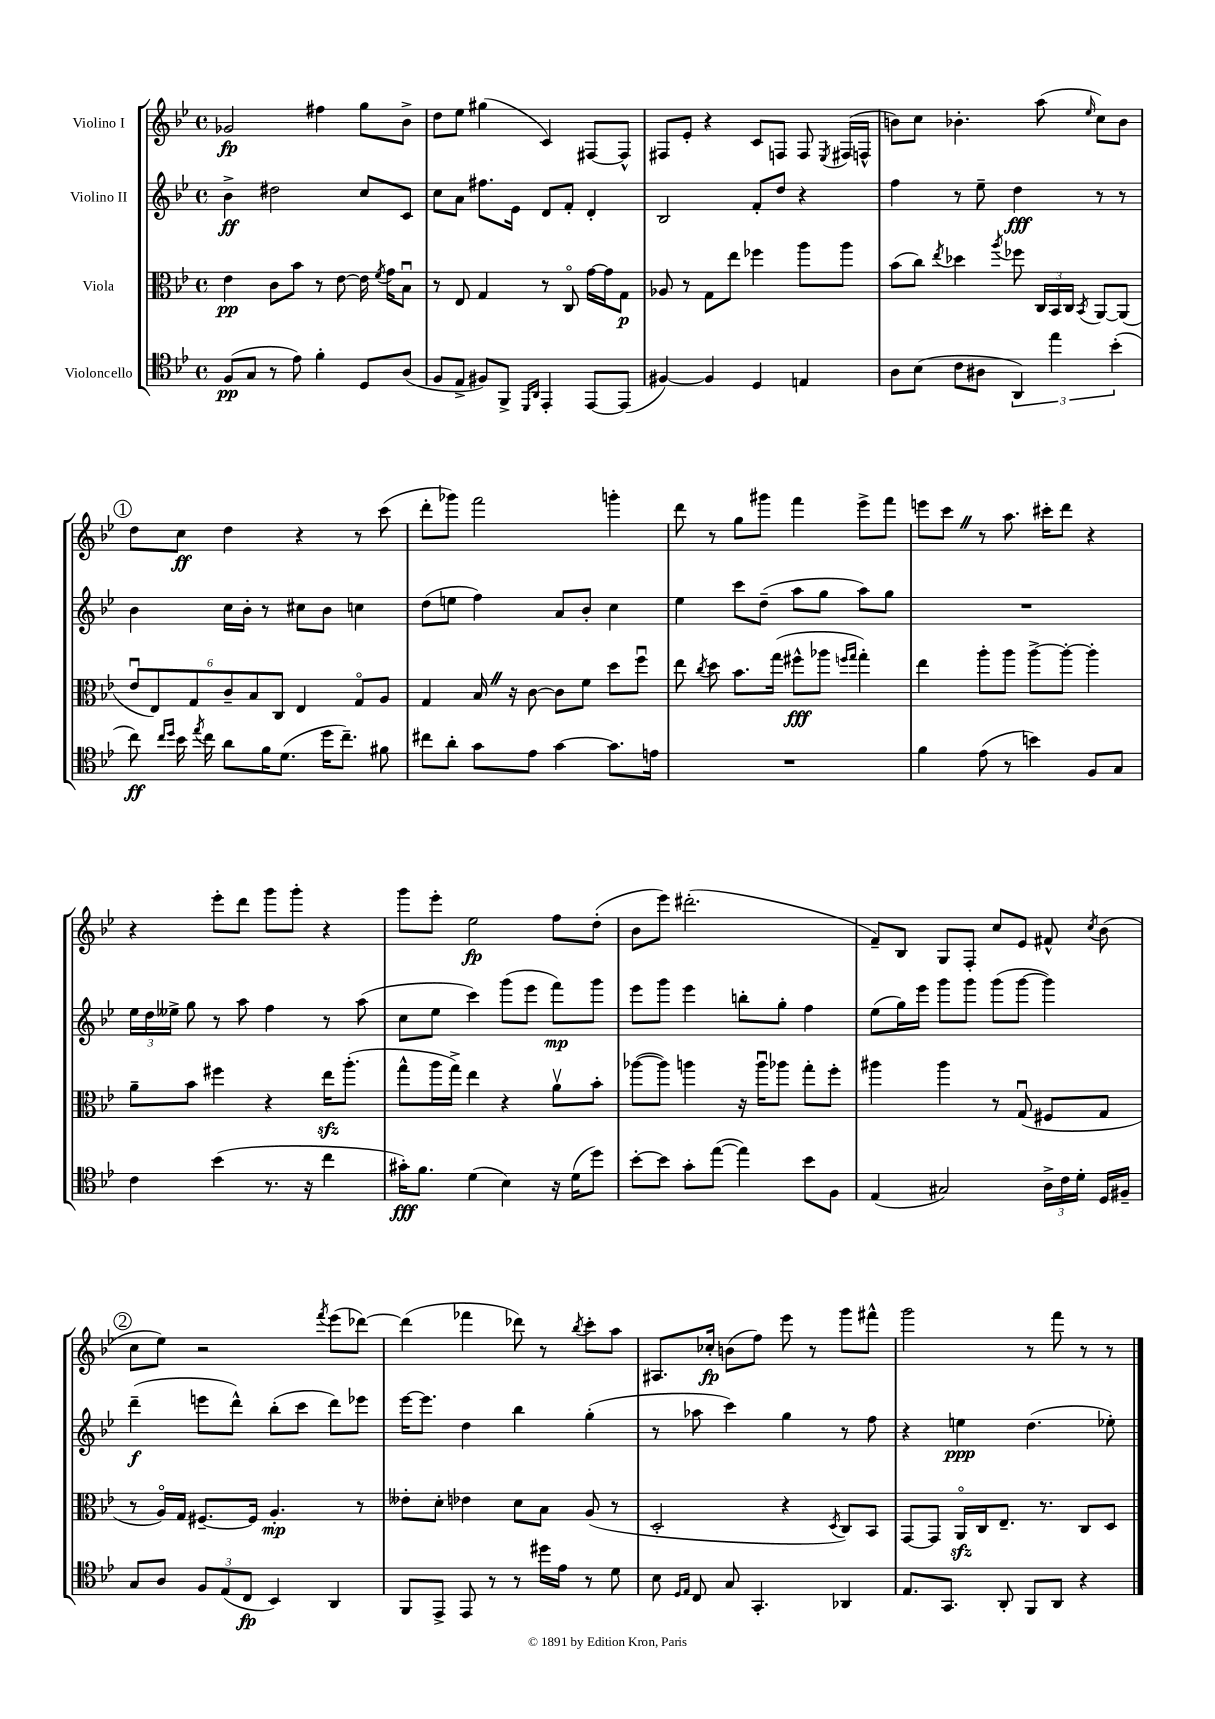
<<
\new StaffGroup <<
\new Staff = "s0" \with { instrumentName = "Violino I" } {
    \clef treble \key bes \major \defaultTimeSignature \time 4/4
    \autoBeamOff ges'2\fp fis''4 g''8[ bes'8]-> |
    d''8[ ees''8] gis''4( c'4) fis8[~ fis8]-^ |
    fis8[ ees'8]-. r4 c'8[ f8] f8 \acciaccatura { ees8 } fis16[( f16]-^ |
    b'8[) c''8] bes'4.-. a''8( \grace { ees''16 } c''8[) bes'8] |
    \mark \markup { \circle "1" } d''8[ c''8]\ff d''4 r4 r8 c'''8( |
    d'''8[-. ges'''8]) f'''2 g'''4-. |
    d'''8 r8 g''8[ gis'''8] f'''4 ees'''8[-> f'''8] |
    e'''8[ c'''8] \once \override BreathingSign.text = \markup { \musicglyph "scripts.caesura.straight" } \breathe r8 a''8. cis'''16[-. d'''8] r4 |
    r4 ees'''8[-. d'''8] g'''8[ g'''8]-. r4 |
    g'''8[ ees'''8]-. ees''2\fp f''8[ d''8]-.( |
    bes'8[ ees'''8]) dis'''2.-.( |
    f'8[--) bes8] g8[ f8]-. c''8[ ees'8] fis'8-^ \acciaccatura { c''8 } bes'8( |
    \mark \markup { \circle "2" } c''8[ ees''8]) r2 \acciaccatura { f'''8 } ees'''8[( des'''8]~) |
    des'''4( fes'''4 des'''8) r8 \acciaccatura { bes''8 } c'''8[-. a''8] |
    ais8.[ ces''16]-.\fp b'8[( f''8]) ees'''8 r8 g'''8[ fis'''8]-^ |
    g'''2 r8 f'''8 r8 r8 \bar "|." |
}
\new Staff = "s1" \with { instrumentName = "Violino II" } {
    \clef treble \key bes \major \defaultTimeSignature \time 4/4
    \autoBeamOff bes'4->\ff dis''2 c''8[ c'8] |
    c''8[ a'8] fis''8.[ ees'16] d'8[ f'8]-. d'4-. |
    bes2 f'8[-. d''8] r4 |
    f''4 r8 ees''8-- d''4\fff r8 r8 |
    \mark \markup { \circle "1" } bes'4 c''16[ bes'16]-. r8 cis''8[ bes'8] c''4 |
    d''8[( e''8] f''4) a'8[ bes'8]-. c''4 |
    ees''4 c'''8[ d''8]--( a''8[ g''8] a''8[) g''8] |
    R1 |
    \tuplet 3/2 { ees''16[ d''16 eeses''16]-> } g''8 r8 a''8 f''4 r8 a''8( |
    c''8[ ees''8] c'''4) g'''8[( ees'''8] f'''8[\mp) g'''8] |
    ees'''8[ g'''8] ees'''4 b''8[-. g''8]-. f''4 |
    ees''8[( g''16) ees'''16] g'''8[ g'''8] g'''8[( g'''8]~ g'''4) |
    \mark \markup { \circle "2" } d'''4--\f( e'''8[ d'''8]-^) bes''8[-.( c'''8] d'''8[) ees'''8] |
    ees'''16[~ ees'''8.] d''4 bes''4 g''4-.( |
    r8 aes''8 c'''4) g''4 r8 f''8 |
    r4 e''4\ppp d''4.( ees''8-.) \bar "|." |
}
\new Staff = "s2" \with { instrumentName = "Viola" } {
    \clef alto \key bes \major \defaultTimeSignature \time 4/4
    \autoBeamOff ees'4\pp c'8[ bes'8] r8 ees'8~ ees'16 \acciaccatura { f'8 } g'16[ bes8]\downbow |
    r8 ees8 g4 r8 c8\flageolet g'16[~ g'16 g8]\p |
    aes8 r8 g8[ ees''8] fes''4 a''8[ a''8] |
    bes'8[( c''8]) \acciaccatura { ees''8 } des''4 \acciaccatura { a''8 } fes''8 \tuplet 3/2 { c16[ bes,16 c16] } \acciaccatura { bes,8 } a,8[~ a,8]( |
    \mark \markup { \circle "1" } \tuplet 6/4 { ees'8[\downbow ees8) g8 c'8-- bes8 c8] } ees4 g8[\flageolet a8] |
    g4 bes16 \once \override BreathingSign.text = \markup { \musicglyph "scripts.caesura.straight" } \breathe r16 c'8~ c'8[ f'8] d''8[ f''8]\downbow |
    ees''8 \acciaccatura { c''8 } d''8 bes'8.[ g''16]( fis''8[-^\fff aes''8] \grace { f''16[ g''16] } g''4-.) |
    ees''4 a''8[-. a''8] a''8[~-> a''8]~-. a''4-. |
    a'8[-- bes'8] fis''4 r4 ees''16[\sfz a''8.]-.( |
    g''8[-^ a''16 g''16]->) ees''4 r4 a'8[\upbow bes'8]-. |
    aes''8[~( aes''8]) a''4 r16 a''16[\downbow aes''8] g''8[-. f''8]-. |
    ais''4 ais''4 r8 g8\downbow( fis8[ g8] |
    \mark \markup { \circle "2" } r8 a16[\flageolet) g16] fis8.[~-- fis16] a4.-.\mp r8 |
    eeses'8[-. d'8]-. ees'4 d'8[ bes8] a8( r8 |
    d2-. r4 \acciaccatura { d8 } c8[) bes,8] |
    g,8[~ g,8] a,16[\flageolet\sfz c16 ees8.]-- r8. c8[ d8] \bar "|." |
}
\new Staff = "s3" \with { instrumentName = "Violoncello" } {
    \clef tenor \key bes \major \defaultTimeSignature \time 4/4
    \autoBeamOff f8[\pp( g8] r8 ees'8) f'4-. d8[ a8]( |
    f8[ ees8]-> fis8[) f,8]-> \grace { d,16[ a,16] } ees,4-. ees,8[~ ees,8]( |
    fis4~) fis4 d4 e4 |
    a8[ bes8]( c'8[ ais8] \tuplet 3/2 { a,4) ees''4 bes'4-.( } |
    \mark \markup { \circle "1" } c''8\ff) \grace { c''16[ d''16] } bes'16 \acciaccatura { ees''8 } c''16 a'8[ f'16 d'8.]( d''16[ c''8.]--) fis'8 |
    cis''8[ a'8]-. g'8[ ees'8] g'4~ g'8.[ e'16] |
    R1 |
    f'4 ees'8( r8 b'4) f8[ g8] |
    c'4 bes'4( r8. r16 c''4 |
    gis'16[-.\fff) f'8.] d'4( bes4) r16 d'16[( d''8]) |
    bes'8[~-. bes'8] g'8[-. ees''8]~( ees''4) bes'8[ f8] |
    ees4( gis2) \tuplet 3/2 { a16[-> c'16 d'16]-. } d16[ fis16]-- |
    \mark \markup { \circle "2" } g8[ a8] \tuplet 3/2 { f8[ ees8( c8]\fp } bes,4) a,4 |
    f,8[ ees,8]-> ees,8 r8 r8 dis''16[ ees'16] r8 d'8 |
    bes8 \grace { d16[ ees16] } c8 g8 g,4.-. aes,4 |
    ees8.[ g,8.] a,8-. f,8[ a,8] r4 \bar "|." |
}
>>
>>
\layout { \context { \Score \remove "Bar_number_engraver" } }
